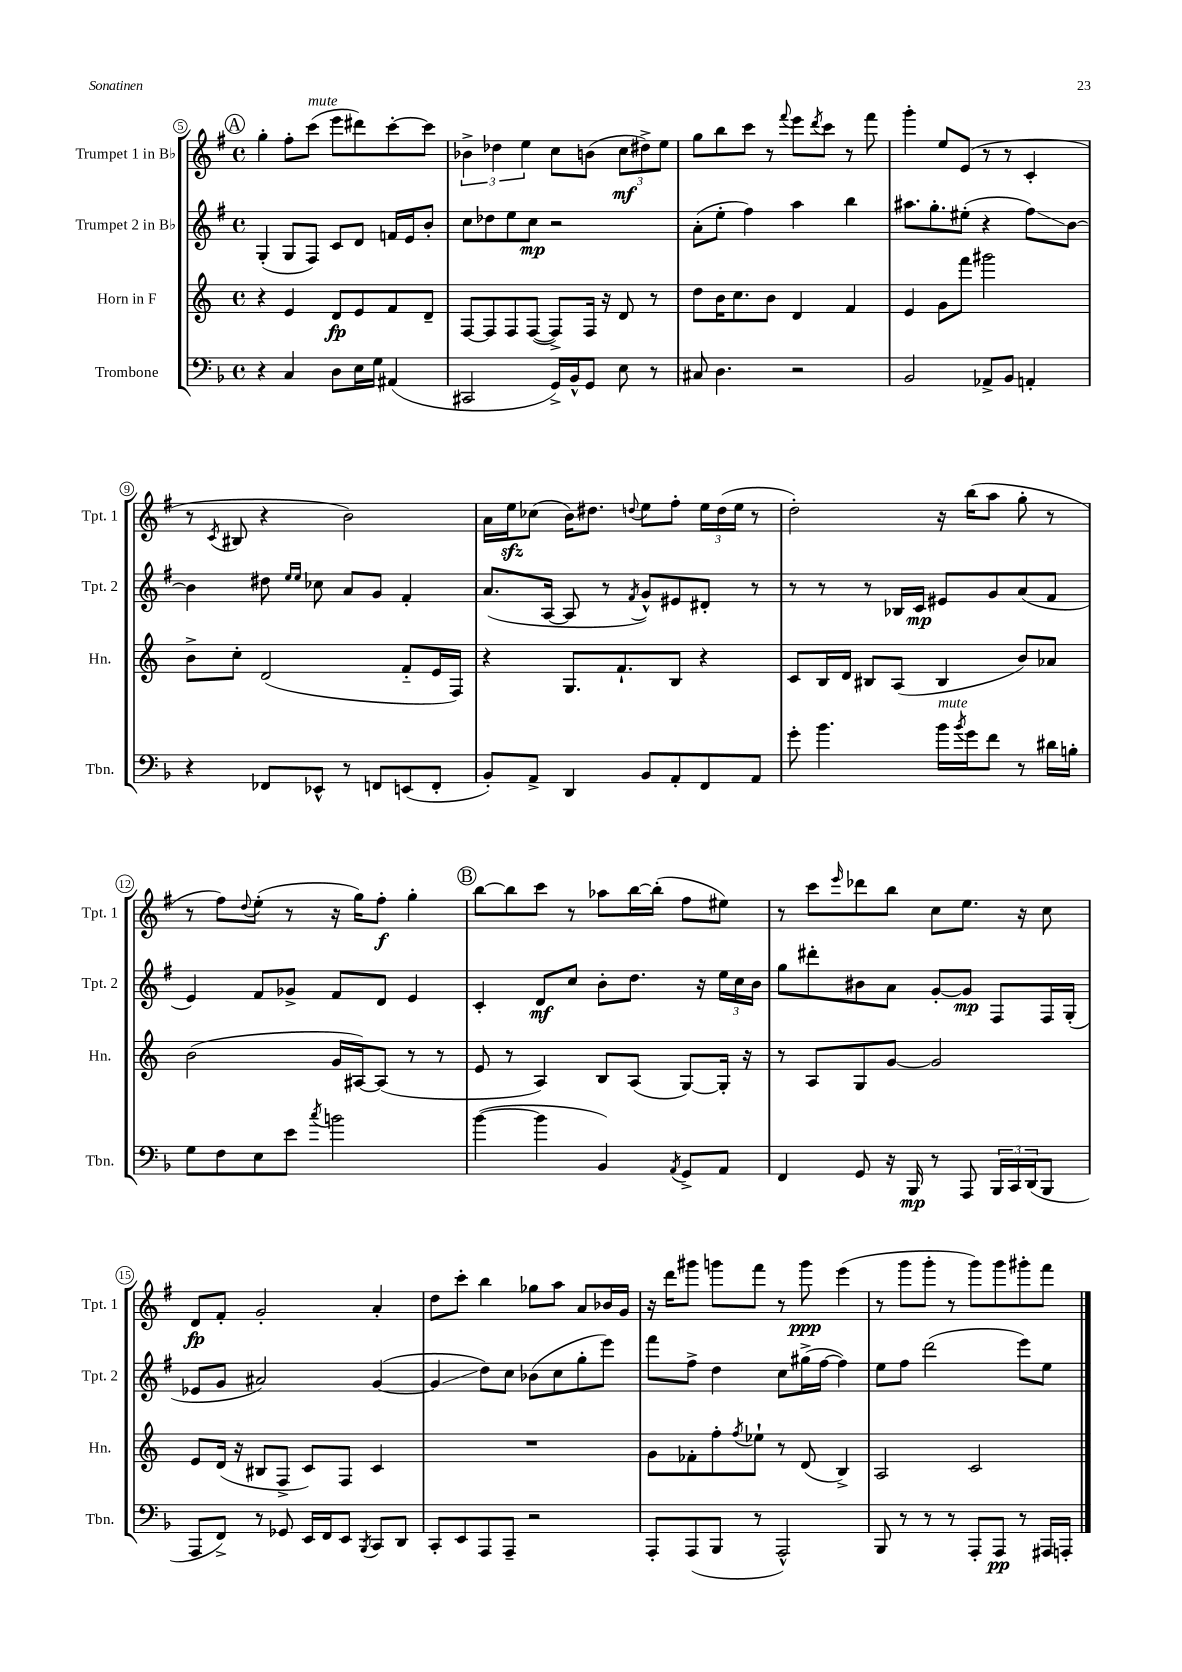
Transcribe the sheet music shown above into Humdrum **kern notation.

**kern	**kern	**kern	**kern
*staff4	*staff3	*staff2	*staff1
*clefF4	*clefG2	*clefG2	*clefG2
*k[b-]	*k[]	*k[f#]	*k[f#]
*M4/4	*M4/4	*M4/4	*M4/4
*met(c)	*met(c)	*met(c)	*met(c)
4r	4r	(4G'	4gg'
4C	4e	8G	8ff#'
.	.	8F#)	(8ccc
8D	8d	8c	8eee
16E	8e	8d	8ddd#)
16G	.	.	.
(4AA#	8f	16f	[8ccc'
.	.	16e	.
.	8d~	8b'	8ccc]
=	=	=	=
2CC#	[8F	8cc	6b-^
.	8F]	8dd-	.
.	.	.	6dd-
.	8F	8ee	.
.	.	.	6ee
.	([8F	8cc	.
16GG^)	8F^])	2r	8cc
16BB-^^	.	.	.
8GG	16F	.	(8b
.	16r	.	.
8E	8d	.	12cc
.	.	.	12dd#^)
8r	8r	.	.
.	.	.	12ee
=	=	=	=
8C#	8dd	(8a'	8gg
4.D	16b	8ee'	8bb
.	8.cc	.	.
.	.	4ff#)	8ccc
.	8b	.	8r
.	.	.	8qqfff#
2r	4d	4aa	8eee
.	.	.	8qddd
.	.	.	8ccc
.	4f	4bb	8r
.	.	.	8fff#
=	=	=	=
2BB-	4e	8.aa#	4ggg'
.	.	8.gg'	.
.	8g	.	8ee
.	8fff	(8ee#'	(8e
8AA-^	2ggg#	4r	8r
8BB-	.	.	8r
4AA'	.	8ff#)	4c'
.	.	[8b	.
=	=	=	=
4r	8b^	4b]	8r
.	.	.	8qc
.	8cc'	.	8B#
8FF-	(2d	8dd#	4r
.	.	16qqee	.
.	.	16qqee	.
8EE-^^	.	8cc-	.
8r	.	8a	2b)
8FF	.	8g	.
(8EE	8f'~	4f#'	.
8FF'	16e	.	.
.	16F)	.	.
=	=	=	=
8BB-')	4r	(8.a	16a
.	.	.	16ee
8AA^	.	.	(8cc-
.	.	[16A	.
4DD	8.G	8A]	16b)
.	.	.	8.dd#
.	.	8r	.
.	8.f`	.	.
.	.	8qf#	8qqdd
8BB-	.	8g^^)	8ee
8AA'	8B	8e#	8ff#'
8FF	4r	8d#'	24ee
.	.	.	(24dd
.	.	.	24ee
8AA	.	8r	8r
=	=	=	=
8g'	8c	8r	2dd')
4.b-	16B	8r	.
.	16d	.	.
.	8B#	8r	.
.	(8A	16B-	.
.	.	16c	.
16b-	4B#	8e#	16r
8qb-	.	.	.
16g	.	.	(16bb
8f	.	8g	8aa
8r	8b)	(8a	8gg'
16d#	8a-	8f#	8r
16B'	.	.	.
=	=	=	=
8G	(2b	4e)	8r
8F	.	.	8ff#)
.	.	.	8qqdd
8E	.	8f#	(8ee'
8e	.	8g-^	8r
8qcc	.	.	.
2b	16g	8f#	16r
.	[16A#)	.	16gg)
.	(8A#]	8d	8ff#'
.	8r	4e	4gg'
.	8r	.	.
=	=	=	=
([4b-	8e	4c'	[8bb
.	8r	.	8bb]
4b-]	4A)	8d	8ccc
.	.	8cc	8r
4BB-)	8B	8b'	8aa-
.	(8A	8.dd	[16bb
.	.	.	(16bb']
8qAA	.	.	.
8GG^	[8G)	.	8ff#
.	.	16r	.
8AA	16G']	24ee	8ee#)
.	.	24cc	.
.	16r	.	.
.	.	24b	.
=	=	=	=
4FF	8r	8gg	8r
.	8A	8ddd#'	8ccc
.	.	.	16qqeee
8GG	8G	8b#	8ddd-
16r	[8g	8a	8bb
16BBB-	.	.	.
8r	2g]	[8g'	8cc
8AAA	.	8g]	8.ee
24BBB-	.	8F#	.
24CC	.	.	.
.	.	.	16r
(24DD	.	.	.
8BBB-	.	16F#	8cc
.	.	(16G'	.
=	=	=	=
8AAA	8e	8e-	8d
8FF^)	(16d	8g	8f#'
.	16r	.	.
8r	8B#	2a#)	2g'
8GG-	8F^	.	.
16EE	8c)	.	.
16FF	.	.	.
8EE	8F	.	.
8qBBB-	.	.	.
8CC	4c	([4g	4a'
8DD	.	.	.
=	=	=	=
8CC'	1r	4g]	8dd
8EE	.	.	8ccc'
8AAA	.	8dd)	4bb
8AAA~	.	8cc	.
2r	.	(8b-	8gg-
.	.	8cc	8aa
.	.	8gg'	8a
.	.	8eee)	16b-
.	.	.	16g
=	=	=	=
8AAA'	8g	8fff#	16r
.	.	.	16ddd
(8AAA	8f-'	8ff#^	8ggg#
8BBB-	8ff'	4dd	8ggg
.	8qff	.	.
8r	8ee-`	.	8fff#
2AAA^^)	8r	8cc	8r
.	(8d	(16gg#^	8ggg
.	.	[16ff#	.
.	4B^)	4ff#])	(4eee
=	=	=	=
8BBB-	2A	8ee	8r
8r	.	8ff#	8ggg
8r	.	(2ddd	8ggg'
8r	.	.	8r
8AAA'	2c	.	8ggg)
8AAA	.	.	8ggg
8r	.	8eee)	8ggg#'
16AAA#	.	8ee	8fff#
16AAA'	.	.	.
==	==	==	==
*-	*-	*-	*-
